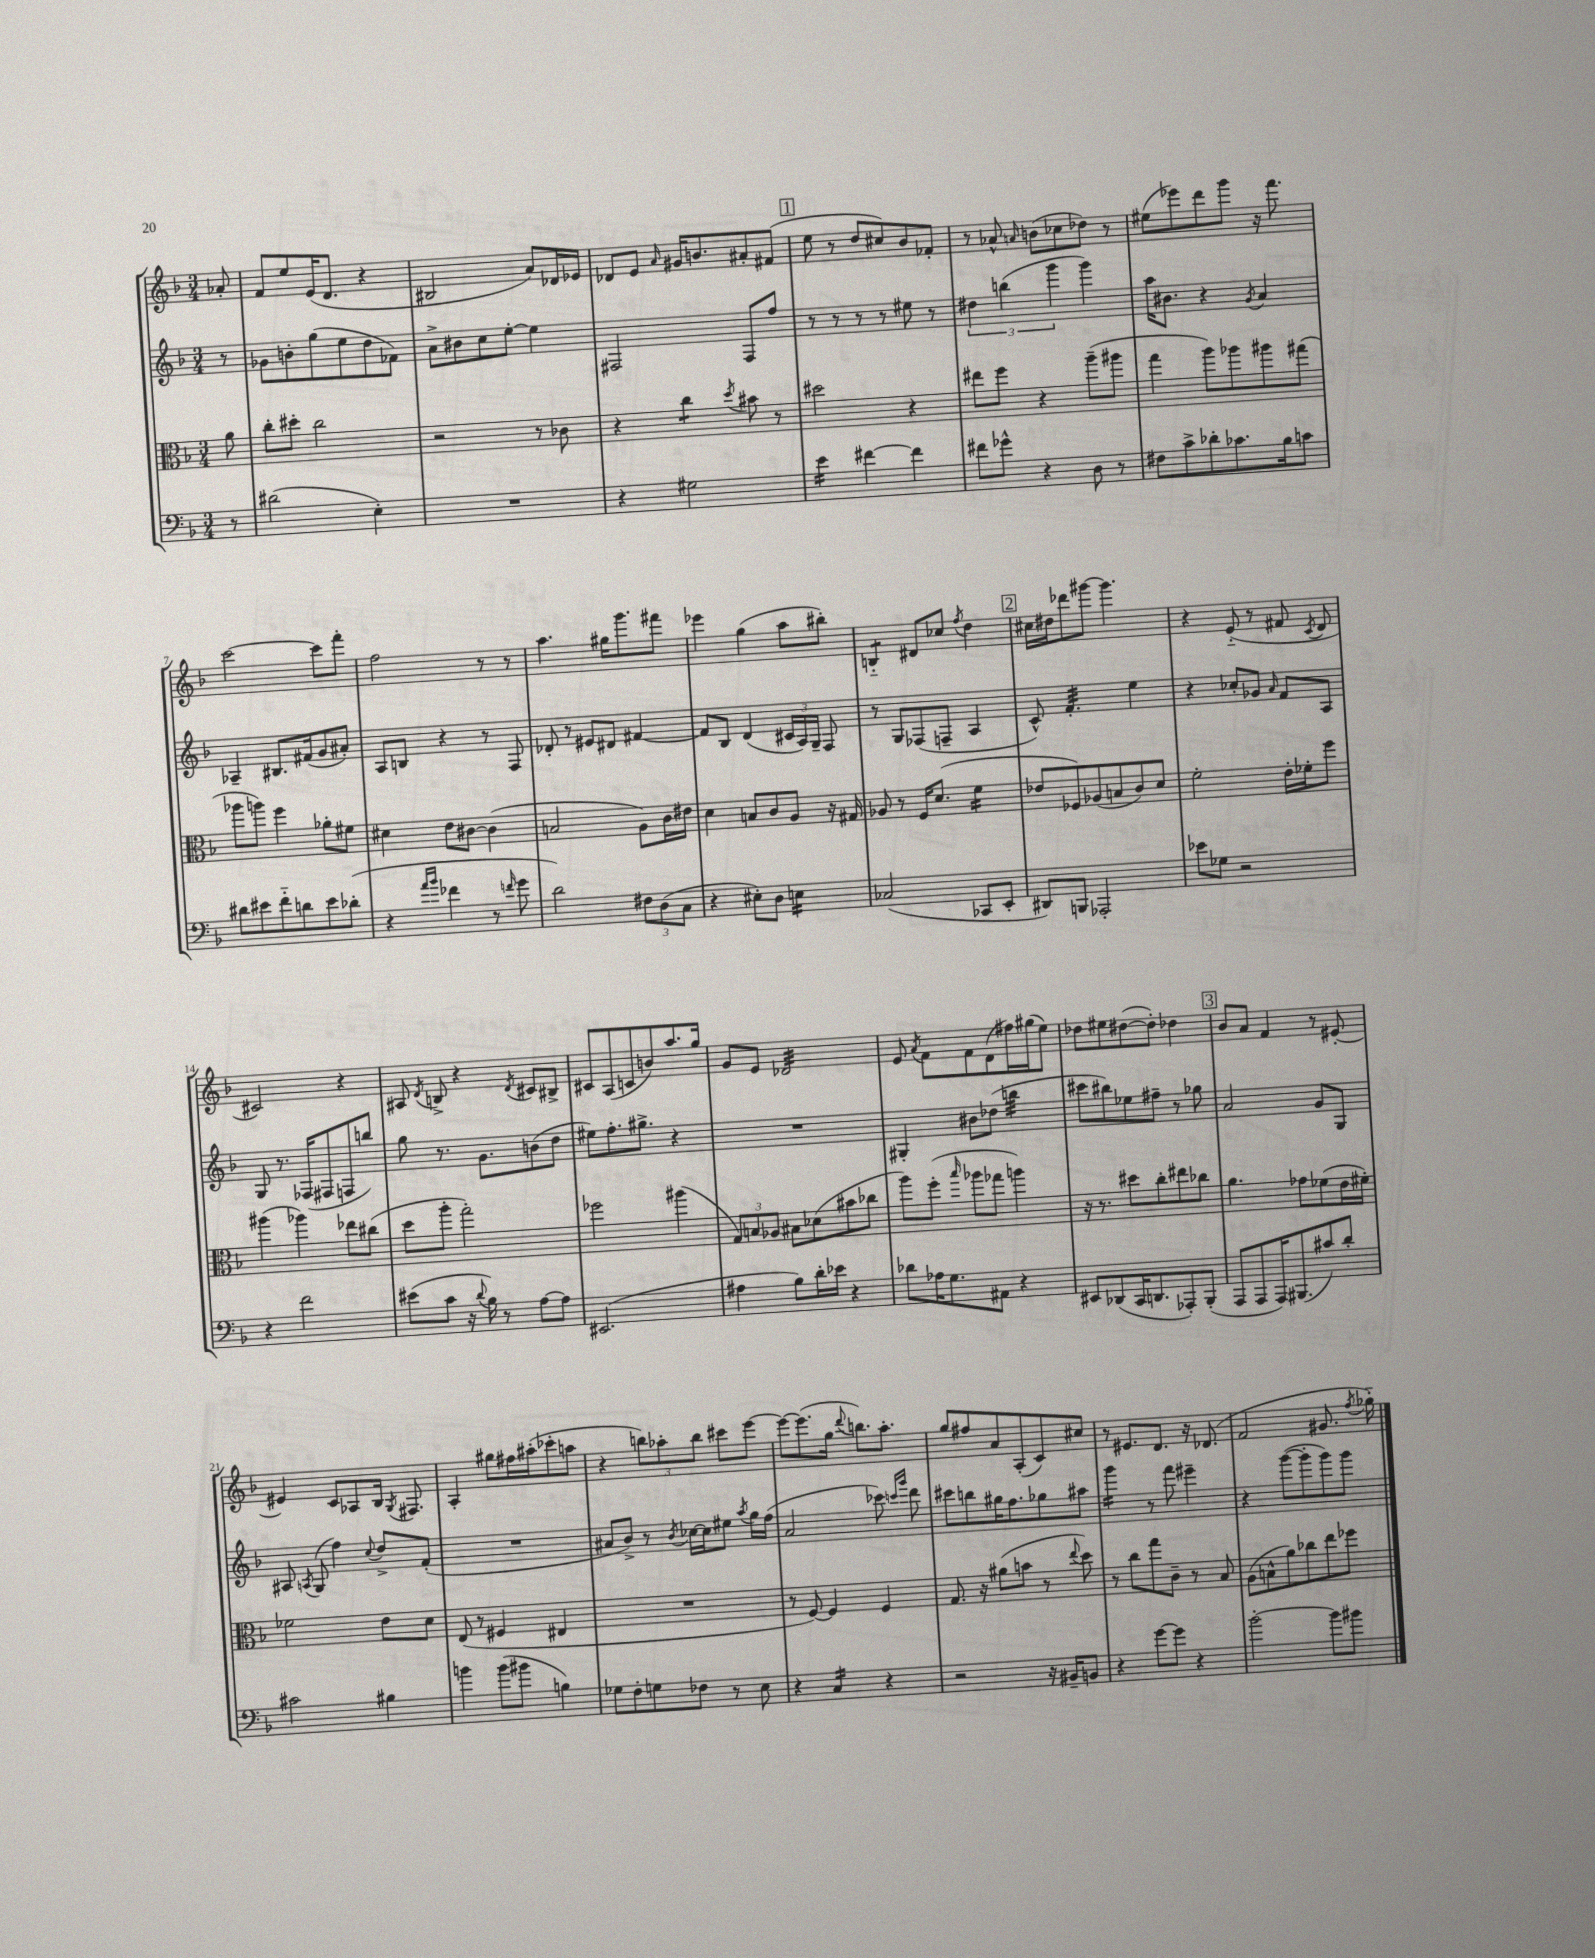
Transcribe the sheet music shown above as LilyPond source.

<<
\new StaffGroup <<
\new Staff = "s0" {
    \clef treble \key f \major \numericTimeSignature \time 3/4 \partial 8
    \autoBeamOff aes'8-. |
    f'8[ e''8 e'16( d'8.] r4 |
    bis2 a'8[) des'16 ees'16] |
    des'8[ e'8] \grace { a'16 } gis'16[ b'8. ais'8-. fis'8]( |
    \mark \markup { \box "1" } e''8 r8 d''8[ cis''8) bes'8 fes'8]-. |
    r8 aes'8-^ \grace { a'16 } b'8[( ces''8 des''8]) r8 |
    eis''8[( ees'''8) d'''8 g'''8] r16 f'''8. |
    c'''2~ c'''8[ f'''8]-. |
    f''2 r8 r8 |
    a''4. gis''16[ g'''8. fis'''8] |
    ees'''4 g''4( a''8[ bis''8]-.) |
    b4:8-_ dis'8[ ces''8] \acciaccatura { f''8 } d''4 |
    \mark \markup { \box "2" } cis''16[ dis''16 des'''8 gis'''8]~ gis'''4. |
    r4 e'8-_( r8 fis'8 \acciaccatura { c'8 } d'8 |
    cis'2) r4 |
    ais8 \acciaccatura { d'8 } b8-> r4 \acciaccatura { d'8 } cis'8[ bis8]-> |
    cis'8[ a8( c'8 b'8) a''8. g''16] |
    g'8[ e'8] des'2:32 |
    e'8 \acciaccatura { a'8 } f'8[ f'8 d'8( fis''16) gis''16( e''8]) |
    des''8[ eis''8 dis''8~( dis''8]-.) des''4 |
    \mark \markup { \box "3" } bes'8[ a'8] f'4 r8 eis'8~-. |
    eis'4 c'8[ aes8 bes16] \acciaccatura { g8 } fis8. |
    a4-. gis''8[ fis''16 ais''16-.( ces'''8-. a''8] |
    r4 \tuplet 3/2 { b''8[) aes''8-. b''8] } cis'''8[ e'''8]~ |
    e'''8[~ e'''8.( g''16] \appoggiatura { d'''8 } b''8.[) a''8.]-. |
    g''8[ fis''8 a'8 a8-.( c'8) cis''8] |
    r8 eis'8.[ d'8.] r16 des'8.( |
    f'2 gis'8. \acciaccatura { f''8 } ges''16-_) \bar "|." |
}
\new Staff = "s1" {
    \clef treble \key f \major \numericTimeSignature \time 3/4 \partial 8
    \autoBeamOff r8 |
    ges'8[ b'8-. g''8( e''8 d''8 fes'8]) |
    a'8[-> bis'8 c''8 e''8]~-. e''4 |
    fis2 fis8[ f''8] |
    \mark \markup { \box "1" } r8 r8 r8 r8 eis''8 r8 |
    \tuplet 3/2 { dis''4 b''4( g'''4 } g'''4) |
    a''16[ bis'8.] r4 \acciaccatura { g'8 } a'4 |
    aes4-- bis8.[ fis'16( g'8 ais'8]-.) |
    a8[ b8] r4 r8 f8 |
    des'8-. r8 eis'8[ dis'8] fis'4~ |
    fis'8[ bes8] d'4( \tuplet 3/2 { cis'16[ a16) g16]-- } f8 |
    r8 g8[ fes8( f8]-- a4 |
    \mark \markup { \box "2" } c'8-^) f'4.:32-. e''4 |
    r4 ces''8[-. ges'8] \grace { a'16 } f'8[ a8] |
    g8 r8. fes16[( fis8 f8 b''8]) |
    g''8 r8. g'8.[ b'8( d''8] |
    eis''8[) f''8.-. gis''8.]-> r4 |
    R2. |
    gis4-. bis'8[ des''8]( b''4:32 |
    cis'''8[ bis''8) ees''8 fis''8]-- r8 ges''8 |
    \mark \markup { \box "3" } a'2 g'8[ g8] |
    ais8 \acciaccatura { a8 } g8( f''4) \appoggiatura { c''8 } d''8[-> f'8]-.( |
    R2. |
    ais'8[ bes'8]->) r8 \acciaccatura { bes'8 } ces''16[~ ces''16 eis''8] \acciaccatura { a''8 } g''16[ f''16]( |
    a'2 ces'''8) \grace { c'''16[ g'''16] } d'''8 |
    cis'''8[ b''8 gis''16 f''8. ges''8 ais''8] |
    g'''4:16 r8 f'''8 eis'''4-- |
    r4 g'''8[~( g'''8-. g'''8) g'''8] \bar "|." |
}
\new Staff = "s2" {
    \clef alto \key f \major \numericTimeSignature \time 3/4 \partial 8
    \autoBeamOff a'8 |
    c''8[-. dis''8]-. c''2 |
    r2 r8 ces'8 |
    r4 c''4:8 \acciaccatura { d''8 } bis'8 r8 |
    \mark \markup { \box "1" } dis''2 r4 |
    eis''8[ f''8] r4 a''8[--( ais''8] |
    g''4 a''8[) aes''8 ais''8 gis''8]( |
    aes''8[ a''8]) f''4 aes'8[-. fis'8] |
    dis'4 e'8[ cis'8]~ cis'4( |
    b2 a8[) c'16 eis'16] |
    d'4 b8[ c'8 a8] r16 gis16 |
    aes8 r8 f16[ d'8.]( f'4:16 |
    \mark \markup { \box "2" } ees'8[ fes8) aes8( b8 c'8) d'8] |
    f'2-. e'16[-. fes'16-. f''8] |
    ais''4( aes''4) ees''8[ cis''8]( |
    d''8[ a''8]-. g''2-.) |
    fes''2 ais''4( |
    \tuplet 3/2 { g8[) b8 aes8] } bis8[ des'8( bis'8 ces''8] |
    a''8[) f''8]-.( \grace { bes''16 } aes''8[ ges''8] a''4) |
    r16 r8. dis''8[ c''8-. eis''8 ces''8] |
    \mark \markup { \box "3" } a'4. ges'8[ fes'8( e'16 fis'16]-.) |
    fes'2 e'8[ d'8] |
    e8( r8 fis4 eis4 |
    R2. |
    r8 f8~) f4 f4 |
    g8. r16 ais'8[( b'8] r8 \appoggiatura { e''8 } d''8) |
    r8 c''8[ g''8 c'8]-- r8 bes8 |
    a8[( b8-^ a'8) ces''8 e''8 fes''8] \bar "|." |
}
\new Staff = "s3" {
    \clef bass \key f \major \numericTimeSignature \time 3/4 \partial 8
    \autoBeamOff r8 |
    dis'2( e4-.) |
    R2. |
    r4 gis2 |
    \mark \markup { \box "1" } e'4:16 fis'4~ fis'4 |
    fis'8[ ges'8]-^ r4 d8 r8 |
    fis8[ c'8-> des'8-. ces'8. bes16 c'8] |
    dis'8[ eis'8 f'8-_ d'8 eis'8 des'8]-.( |
    r4 \grace { a'16[ bes'16] } fes'4 r8 \grace { f'16 } g'8 |
    d'2) \tuplet 3/2 { fis8[ d8( c8] } |
    r4 eis8[-.) d8] e4:16 |
    ces2( ces,8[ e,8]-. |
    \mark \markup { \box "2" } dis,8[) b,,8] aes,,2-. |
    ees'8[ ges8] r2 |
    r4 f'2 |
    eis'8[( c'8] r16 \appoggiatura { d'8 } bes16) r8 a8[~ a8] |
    eis,2.( |
    ais4 bes8[) d'16-. ees'16] r4 |
    des'8[ aes16 g8. ais,8] r4 |
    eis,8[ des,8( c,16 d,8. aes,,8-.) bes,,8]-.( |
    \mark \markup { \box "3" } a,,8[ a,,8 a,,16) bis,,8.( cis'8) d'8]-. |
    cis'2 bis4 |
    b'4 b'8[( bis'8] b4) |
    ges8[ f8-. g8 fes8] r8 e8 |
    r4 c4:16 r4 |
    r2 r16 bis,16[-- b,8] |
    r4 g'8[~ g'8] r4 |
    bes'2~-. bes'8[ bis'8] \bar "|." |
}
>>
>>
